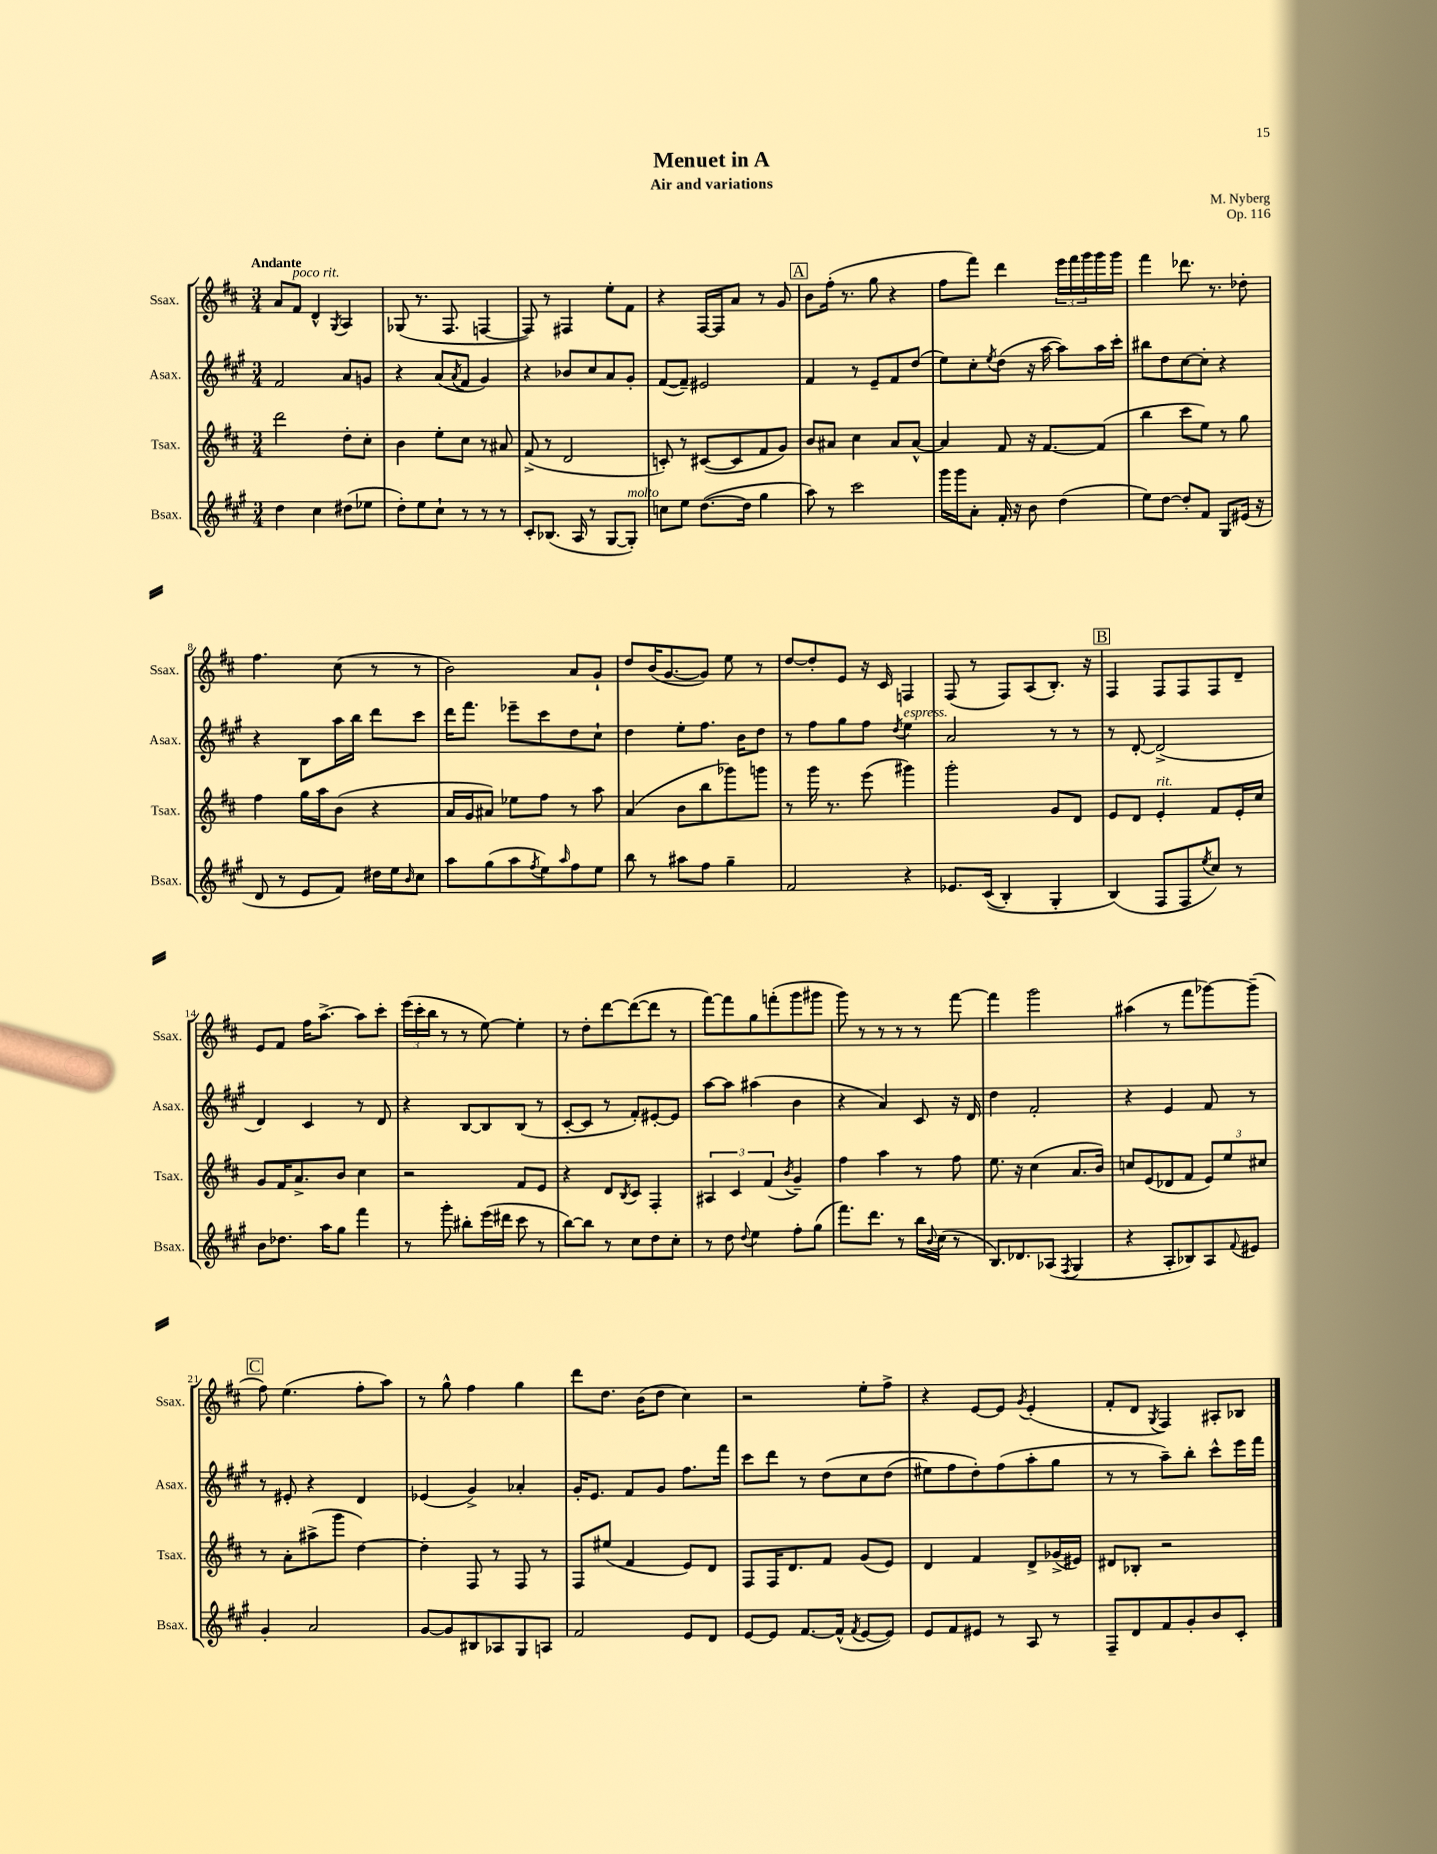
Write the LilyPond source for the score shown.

\header { title = "Menuet in A" composer = "M. Nyberg" subtitle = "Air and variations" opus = "Op. 116" }
<<
\new StaffGroup <<
\new Staff = "s0" \with { instrumentName = "Ssax." shortInstrumentName = "Ssax." } {
    \clef treble \key d \major \numericTimeSignature \time 3/4 \tempo "Andante"
    a'8 fis'8^\markup { \italic "poco rit." } d'4-^ \acciaccatura { g8 } a4 |
    ges8( r8. fis8. f4~ |
    f8) r8 fis4 e''8-. fis'8 |
    r4 fis16~ fis16 a'8 r8 g'8 |
    \mark \markup { \box "A" } b'8 fis''16-.( r8. g''8 r4 |
    fis''8 fis'''8) d'''4 \tuplet 3/2 { e'''16 fis'''16 g'''16 } g'''16 g'''16 |
    fis'''4 des'''8. r8. des''8-. |
    fis''4. cis''8( r8 r8 |
    b'2) a'8 g'8-! |
    d''8 b'16( g'8.~ g'8) e''8 r8 |
    d''8~ d''8-. e'8 r16 cis'16 f4 |
    fis8( r8 fis8) a8( b8.-.) r16 |
    \mark \markup { \box "B" } fis4 fis8 fis8 fis8 d'8-- |
    e'8 fis'8 fis''16 a''8.~-> a''8 cis'''8-. |
    \tuplet 3/2 { e'''16( cis'''16-. b''16 } r8 r8 e''8~) e''4-. |
    r8 d''8-. d'''8~ d'''8~( d'''8 r8 |
    fis'''8~) fis'''8 g''8 f'''8-.( g'''8 gis'''8 |
    g'''8) r8 r8 r8 r8 fis'''8~ |
    fis'''4 g'''2 |
    ais''4( r8 fis'''8 ges'''8~) ges'''8--( |
    \mark \markup { \box "C" } fis''8) e''4.( fis''8-. a''8) |
    r8 g''8-^ fis''4 g''4 |
    d'''8 d''8. b'16( d''8 cis''4) |
    r2 e''8-. fis''8-> |
    r4 e'8~ e'8 \acciaccatura { g'8 } e'4-.( |
    fis'8-. d'8 \acciaccatura { g8 } fis4) ais8-. bes8 \bar "|." |
}
\new Staff = "s1" \with { instrumentName = "Asax." shortInstrumentName = "Asax." } {
    \clef treble \key a \major \numericTimeSignature \time 3/4
    fis'2 a'8 g'8 |
    r4 a'8( \acciaccatura { a'8 } fis'8 gis'4) |
    r4 bes'8 cis''8 a'8 gis'8-. |
    fis'8~( fis'8--) eis'2 |
    \mark \markup { \box "A" } fis'4 r8 e'8-- fis'8 d''8( |
    e''8) cis''8-. \acciaccatura { e''8 } d''8( r16 a''16~ a''8) a''16 cis'''16-. |
    bis''8 d''8 cis''8~ cis''8-. r4 |
    r4 b8 a''16 b''16 d'''8 cis'''8 |
    d'''16 fis'''8. ees'''8-- cis'''8 d''8 cis''8-! |
    d''4 e''8-. fis''8. b'16 d''8 |
    r8 fis''8 gis''8 fis''8 \acciaccatura { d''8 } e''4^\markup { \italic "espress." } |
    a'2 r8 r8 |
    \mark \markup { \box "B" } r8 d'8~-. d'2->( |
    d'4) cis'4 r8 d'8 |
    r4 b8~ b8 b8( r8 |
    cis'8~-. cis'8 r8 fis'8-.) eis'8~-. eis'8 |
    a''8~ a''8 ais''4( b'4 |
    r4 a'4) cis'8 r16 d'16 |
    d''4 fis'2-. |
    r4 e'4 fis'8 r8 |
    \mark \markup { \box "C" } r8 eis'8-. r4 d'4 |
    ees'4( gis'4->) aes'4-. |
    gis'16-. e'8. fis'8 gis'8 fis''8. fis'''16 |
    cis'''8 d'''8 r8 d''8\( cis''8 d''8( |
    eis''8) fis''8 d''8-.\) fis''8( a''8-. gis''8 |
    r8 r8 a''8--) b''8-. cis'''8-^ e'''16 fis'''16 \bar "|." |
}
\new Staff = "s2" \with { instrumentName = "Tsax." shortInstrumentName = "Tsax." } {
    \clef treble \key d \major \numericTimeSignature \time 3/4
    d'''2 d''8-. cis''8-. |
    b'4 e''8-. cis''8 r8 ais'8 |
    fis'8->( r8 d'2 |
    c'8-.) r8 cis'8~( cis'8 fis'8 g'8) |
    \mark \markup { \box "A" } b'8 ais'8 cis''4 ais'8 ais'8~-^ |
    ais'4 fis'8 r16 fis'8.~ fis'8( |
    b''4 cis'''8 e''8) r8 g''8 |
    fis''4 g''16 a''16 b'8( r4 |
    a'16 g'16 ais'8) ees''8 fis''8 r8 a''8 |
    a'4( b'8 b''8 ges'''8) g'''8 |
    r8 g'''16 r8. e'''8( gis'''4) |
    g'''2-. g'8 d'8 |
    \mark \markup { \box "B" } e'8 d'8 e'4-.^\markup { \italic "rit." } fis'8 e'16-. cis''16 |
    g'8 fis'16 a'8.-> b'8 cis''4 |
    r2 fis'8 e'8 |
    r4 d'8 \acciaccatura { b8 } cis'8 fis4-. |
    \tuplet 3/2 { ais4 cis'4 fis'4( } \acciaccatura { b'8 } g'4--) |
    fis''4 a''4 r8 fis''8 |
    e''8. r16 cis''4( a'8. b'16) |
    c''8 e'8( des'8 fis'8 \tuplet 3/2 { e'8) e''8 cis''8 } |
    \mark \markup { \box "C" } r8 a'8-. ais''8->( g'''8 d''4~) |
    d''4-. fis8 r8 fis8 r8 |
    fis8 eis''8( fis'4 e'8) d'8 |
    fis8 fis16 d'8. fis'8 g'8( e'8) |
    d'4 fis'4 d'8-> ges'16->( eis'16) |
    dis'8 bes8-. r2 \bar "|." |
}
\new Staff = "s3" \with { instrumentName = "Bsax." shortInstrumentName = "Bsax." } {
    \clef treble \key a \major \numericTimeSignature \time 3/4
    d''4 cis''4 dis''8( ees''8 |
    d''8-.) e''8 cis''8-! r8 r8 r8 |
    cis'8-. bes8.( a16 r8 gis8~ gis8-.^\markup { \italic "molto" }) |
    c''8 e''8 d''8.~( d''16 gis''4 |
    \mark \markup { \box "A" } a''8) r8 cis'''2 |
    gis'''16 gis'''16 a'8-. fis'16-. r16 b'8 d''4( |
    e''8) d''8~ d''8-. fis'8 gis8 eis'16( r16 |
    d'8 r8 e'8 fis'8) dis''16 e''16 \grace { b'16 } cis''8 |
    a''8 gis''8( a''8 \acciaccatura { fis''8 } e''8) \grace { a''16 } fis''8 e''8 |
    b''8 r8 ais''8 fis''8 gis''4-- |
    fis'2 r4 |
    ees'8. cis'16(\( b4-.) gis4-. |
    \mark \markup { \box "B" } b4(\) fis8 fis8 \acciaccatura { e''8 } cis''8) r8 |
    b'8 des''8. a''16 gis''8 fis'''4 |
    r8 gis'''8-. bis''8-. e'''16( dis'''16 cis'''8 r8 |
    b''8~) b''8 r8 cis''8 d''8 cis''8-. |
    r8 d''8 \appoggiatura { d''8 } e''4 fis''8-. gis''8( |
    fis'''8.) d'''8. r8 b''16 \appoggiatura { b'8 } cis''16( r8 |
    b8.) des'8. aes8( \acciaccatura { fis8 } gis4 |
    r4 a8-. bes8) a8 \appoggiatura { fis'8 } eis'8 |
    \mark \markup { \box "C" } gis'4-. a'2 |
    gis'8~ gis'8 bis8 aes8 gis8 a8 |
    fis'2 e'8 d'8 |
    e'8~ e'8 fis'8.~ fis'16-^( \acciaccatura { fis'8 } e'8~ e'8) |
    e'8 fis'8 eis'8 r8 a8 r8 |
    fis8-- d'8 fis'8 gis'8-. b'8 cis'8-. \bar "|." |
}
>>
>>
